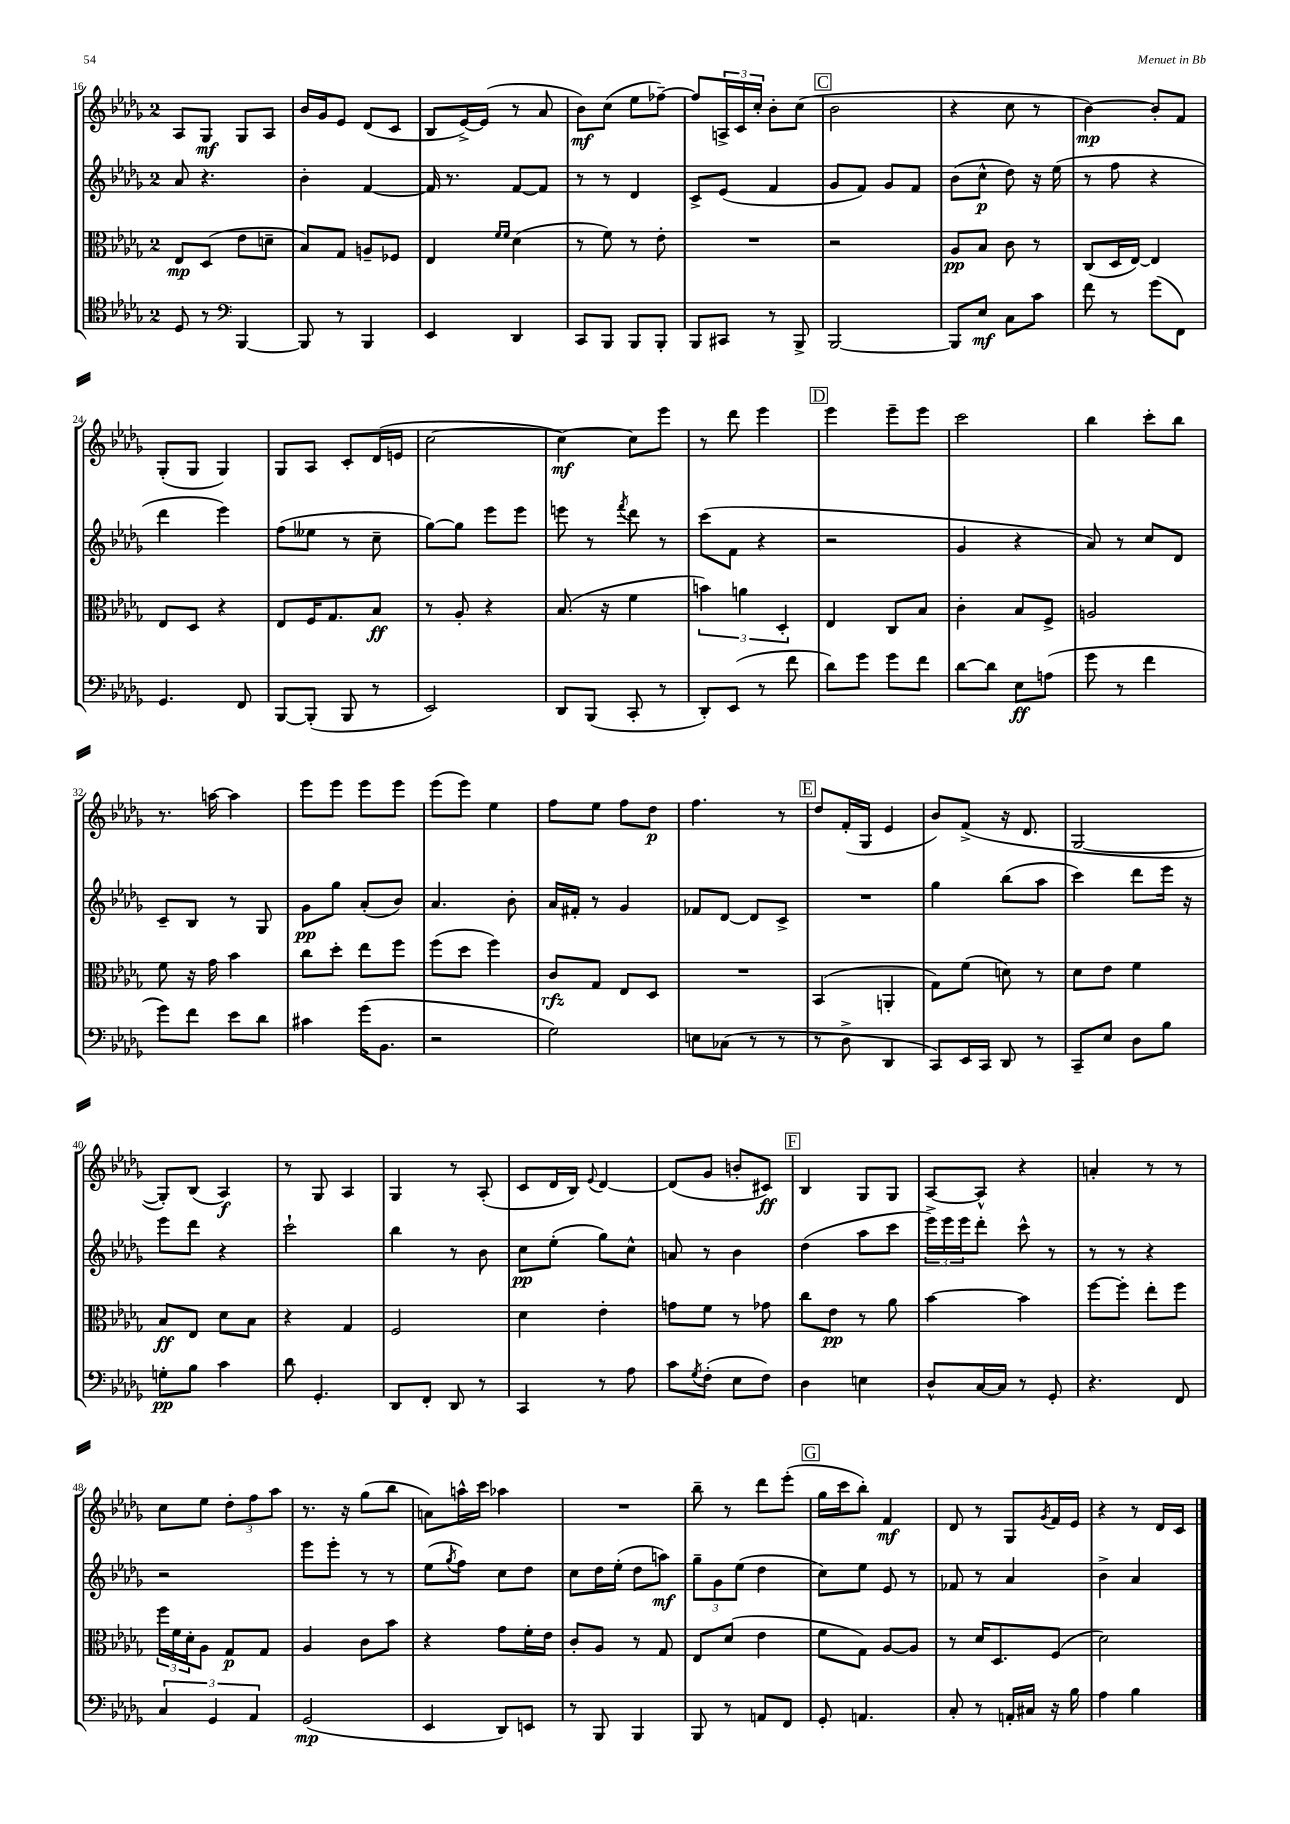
<<
\new StaffGroup <<
\new Staff = "s0" {
    \clef treble \key des \major \once \override Staff.TimeSignature.style = #'single-digit \time 2/4
    aes8 ges8\mf ges8 aes8 |
    bes'16 ges'16 ees'8 des'8( c'8 |
    bes8 ees'16~->) ees'16( r8 aes'8 |
    bes'8\mf) c''8( ees''8 fes''8~--) |
    fes''8 \tuplet 3/2 { a16-> c'16 c''16-. } bes'8-. c''8( |
    \mark \markup { \box "C" } bes'2 |
    r4 c''8 r8 |
    bes'4~\mp) bes'8-. f'8 |
    ges8-.( ges8 ges4) |
    ges8 aes8 c'8-. des'16( e'16 |
    c''2~ |
    c''4~\mf) c''8 ees'''8 |
    r8 des'''8 ees'''4 |
    \mark \markup { \box "D" } ees'''4 ees'''8-- ees'''8 |
    c'''2 |
    bes''4 c'''8-. bes''8 |
    r8. a''16~ a''4 |
    ees'''8 ees'''8 ees'''8 ees'''8 |
    ees'''8( ees'''8) ees''4 |
    f''8 ees''8 f''8 des''8\p |
    f''4. r8 |
    \mark \markup { \box "E" } des''8 f'16-.( ges16 ees'4 |
    bes'8) f'8->( r16 des'8. |
    ges2~ |
    ges8-.) bes8( aes4\f) |
    r8 ges8 aes4 |
    ges4 r8 aes8-.( |
    c'8 des'16 bes16) \appoggiatura { ees'8 } des'4~ |
    des'8( ges'8 b'8-. cis'8\ff) |
    \mark \markup { \box "F" } bes4 ges8 ges8 |
    aes8~ aes8-^ r4 |
    a'4-. r8 r8 |
    c''8 ees''8 \tuplet 3/2 { des''8-. f''8 aes''8 } |
    r8. r16 ges''8( bes''8 |
    a'8) a''16-^ c'''16 aes''4 |
    R2 |
    bes''8-- r8 des'''8 ees'''8-.( |
    \mark \markup { \box "G" } ges''16 c'''16 bes''8-.) f'4\mf |
    des'8 r8 ges8 \acciaccatura { ges'8 } f'16 ees'16 |
    r4 r8 des'16 c'16 \bar "|." |
}
\new Staff = "s1" {
    \clef treble \key des \major \once \override Staff.TimeSignature.style = #'single-digit \time 2/4
    aes'8 r4. |
    bes'4-. f'4~ |
    f'16 r8. f'8~ f'8 |
    r8 r8 des'4 |
    c'8-> ees'8( f'4 |
    \mark \markup { \box "C" } ges'8 f'8) ges'8 f'8 |
    bes'8( c''8-^\p des''8) r16 ees''16( |
    r8 f''8 r4 |
    des'''4 ees'''4) |
    f''8( eeses''8 r8 c''8-- |
    ges''8~) ges''8 ees'''8 ees'''8 |
    e'''8 r8 \acciaccatura { f'''8 } des'''8 r8 |
    c'''8( f'8 r4 |
    \mark \markup { \box "D" } r2 |
    ges'4 r4 |
    aes'8) r8 c''8 des'8 |
    c'8-- bes8 r8 ges8 |
    ges'8\pp ges''8 aes'8-.( bes'8) |
    aes'4. bes'8-. |
    aes'16 fis'16-. r8 ges'4 |
    fes'8 des'8~ des'8 c'8-> |
    \mark \markup { \box "E" } R2 |
    ges''4 bes''8( aes''8 |
    c'''4) des'''8 ees'''16 r16 |
    ees'''8 des'''8 r4 |
    c'''2-! |
    bes''4 r8 bes'8 |
    c''8\pp ees''8-.( ges''8) c''8-^ |
    a'8 r8 bes'4 |
    \mark \markup { \box "F" } des''4( aes''8 c'''8 |
    \tuplet 3/2 { ees'''16->) ees'''16 ees'''16 } des'''8-. c'''8-^ r8 |
    r8 r8 r4 |
    r2 |
    ees'''8 ees'''8-. r8 r8 |
    ees''8( \acciaccatura { ges''8 } f''8) c''8 des''8 |
    c''8 des''16 ees''16-.( des''8 a''8\mf) |
    \tuplet 3/2 { ges''8-- ges'8 ees''8( } des''4 |
    \mark \markup { \box "G" } c''8) ees''8 ees'8 r8 |
    fes'8 r8 aes'4 |
    bes'4-> aes'4 \bar "|." |
}
\new Staff = "s2" {
    \clef alto \key des \major \once \override Staff.TimeSignature.style = #'single-digit \time 2/4
    ees8\mp des8( ees'8 d'8-- |
    bes8) ges8 a8-- fes8 |
    ees4 \grace { f'16 f'16 } des'4( |
    r8 f'8) r8 ees'8-. |
    R2 |
    \mark \markup { \box "C" } r2 |
    aes8\pp bes8 c'8 r8 |
    c8( des16 ees16~) ees4 |
    ees8 des8 r4 |
    ees8 f16 ges8. bes8\ff |
    r8 aes8-. r4 |
    bes8.( r16 f'4 |
    \tuplet 3/2 { b'4) a'4 des4-. } |
    \mark \markup { \box "D" } ees4 c8 bes8 |
    c'4-. bes8 f8-> |
    a2 |
    f'8 r16 ges'16 bes'4 |
    c''8 des''8-. ees''8 f''8 |
    f''8( des''8 f''4) |
    c'8\rfz ges8 ees8 des8 |
    R2 |
    \mark \markup { \box "E" } bes,4( a,4-. |
    ges8) f'8( d'8) r8 |
    des'8 ees'8 f'4 |
    bes8\ff ees8 des'8 bes8 |
    r4 ges4 |
    f2 |
    des'4 ees'4-. |
    g'8 f'8 r8 ges'8 |
    \mark \markup { \box "F" } c''8 ees'8\pp r8 aes'8 |
    bes'4~ bes'4 |
    f''8~ f''8-. ees''8-. f''8 |
    \tuplet 3/2 { f''16 f'16 des'16-. } aes8 ges8\p ges8 |
    aes4 c'8 bes'8 |
    r4 ges'8 f'16-. ees'16 |
    c'8-. aes8 r8 ges8 |
    ees8 des'8( ees'4 |
    \mark \markup { \box "G" } f'8 ges8) aes8~ aes8 |
    r8 des'16 des8. f8( |
    des'2) \bar "|." |
}
\new Staff = "s3" {
    \clef tenor \key des \major \once \override Staff.TimeSignature.style = #'single-digit \time 2/4
    des8 r8 \clef bass bes,,4~ |
    bes,,8 r8 bes,,4 |
    ees,4 des,4 |
    c,8 bes,,8 bes,,8 bes,,8-. |
    bes,,8 cis,8 r8 bes,,8-> |
    \mark \markup { \box "C" } bes,,2~ |
    bes,,8 ees8\mf c8 c'8 |
    f'8 r8 ges'8( f,8) |
    ges,4. f,8 |
    bes,,8~ bes,,8-.( bes,,8 r8 |
    ees,2) |
    des,8 bes,,8( c,8-. r8 |
    des,8-.) ees,8( r8 f'8 |
    \mark \markup { \box "D" } des'8) ges'8 ges'8 f'8 |
    des'8~ des'8 ees8\ff a8( |
    ges'8 r8 f'4 |
    ges'8) f'8 ees'8 des'8 |
    cis'4 ges'16( bes,8. |
    r2 |
    ges2) |
    e8 ces8( r8 r8 |
    \mark \markup { \box "E" } r8 des8-> des,4 |
    c,8) ees,16 c,16 des,8 r8 |
    c,8-- ees8 des8 bes8 |
    g8-.\pp bes8 c'4 |
    des'8 ges,4.-. |
    des,8 f,8-. des,8 r8 |
    c,4 r8 aes8 |
    c'8 \acciaccatura { ges8 } f8-.( ees8 f8) |
    \mark \markup { \box "F" } des4 e4 |
    des8-^ c16~ c16 r8 ges,8-. |
    r4. f,8 |
    \tuplet 3/2 { c4 ges,4 aes,4 } |
    ges,2\mp( |
    ees,4 des,8) e,8 |
    r8 bes,,8 bes,,4 |
    bes,,8 r8 a,8 f,8 |
    \mark \markup { \box "G" } ges,8-. a,4. |
    c8-. r8 a,16-. cis16 r16 bes16 |
    aes4 bes4 \bar "|." |
}
>>
>>
\layout { \context { \Score currentBarNumber = #16 } }
